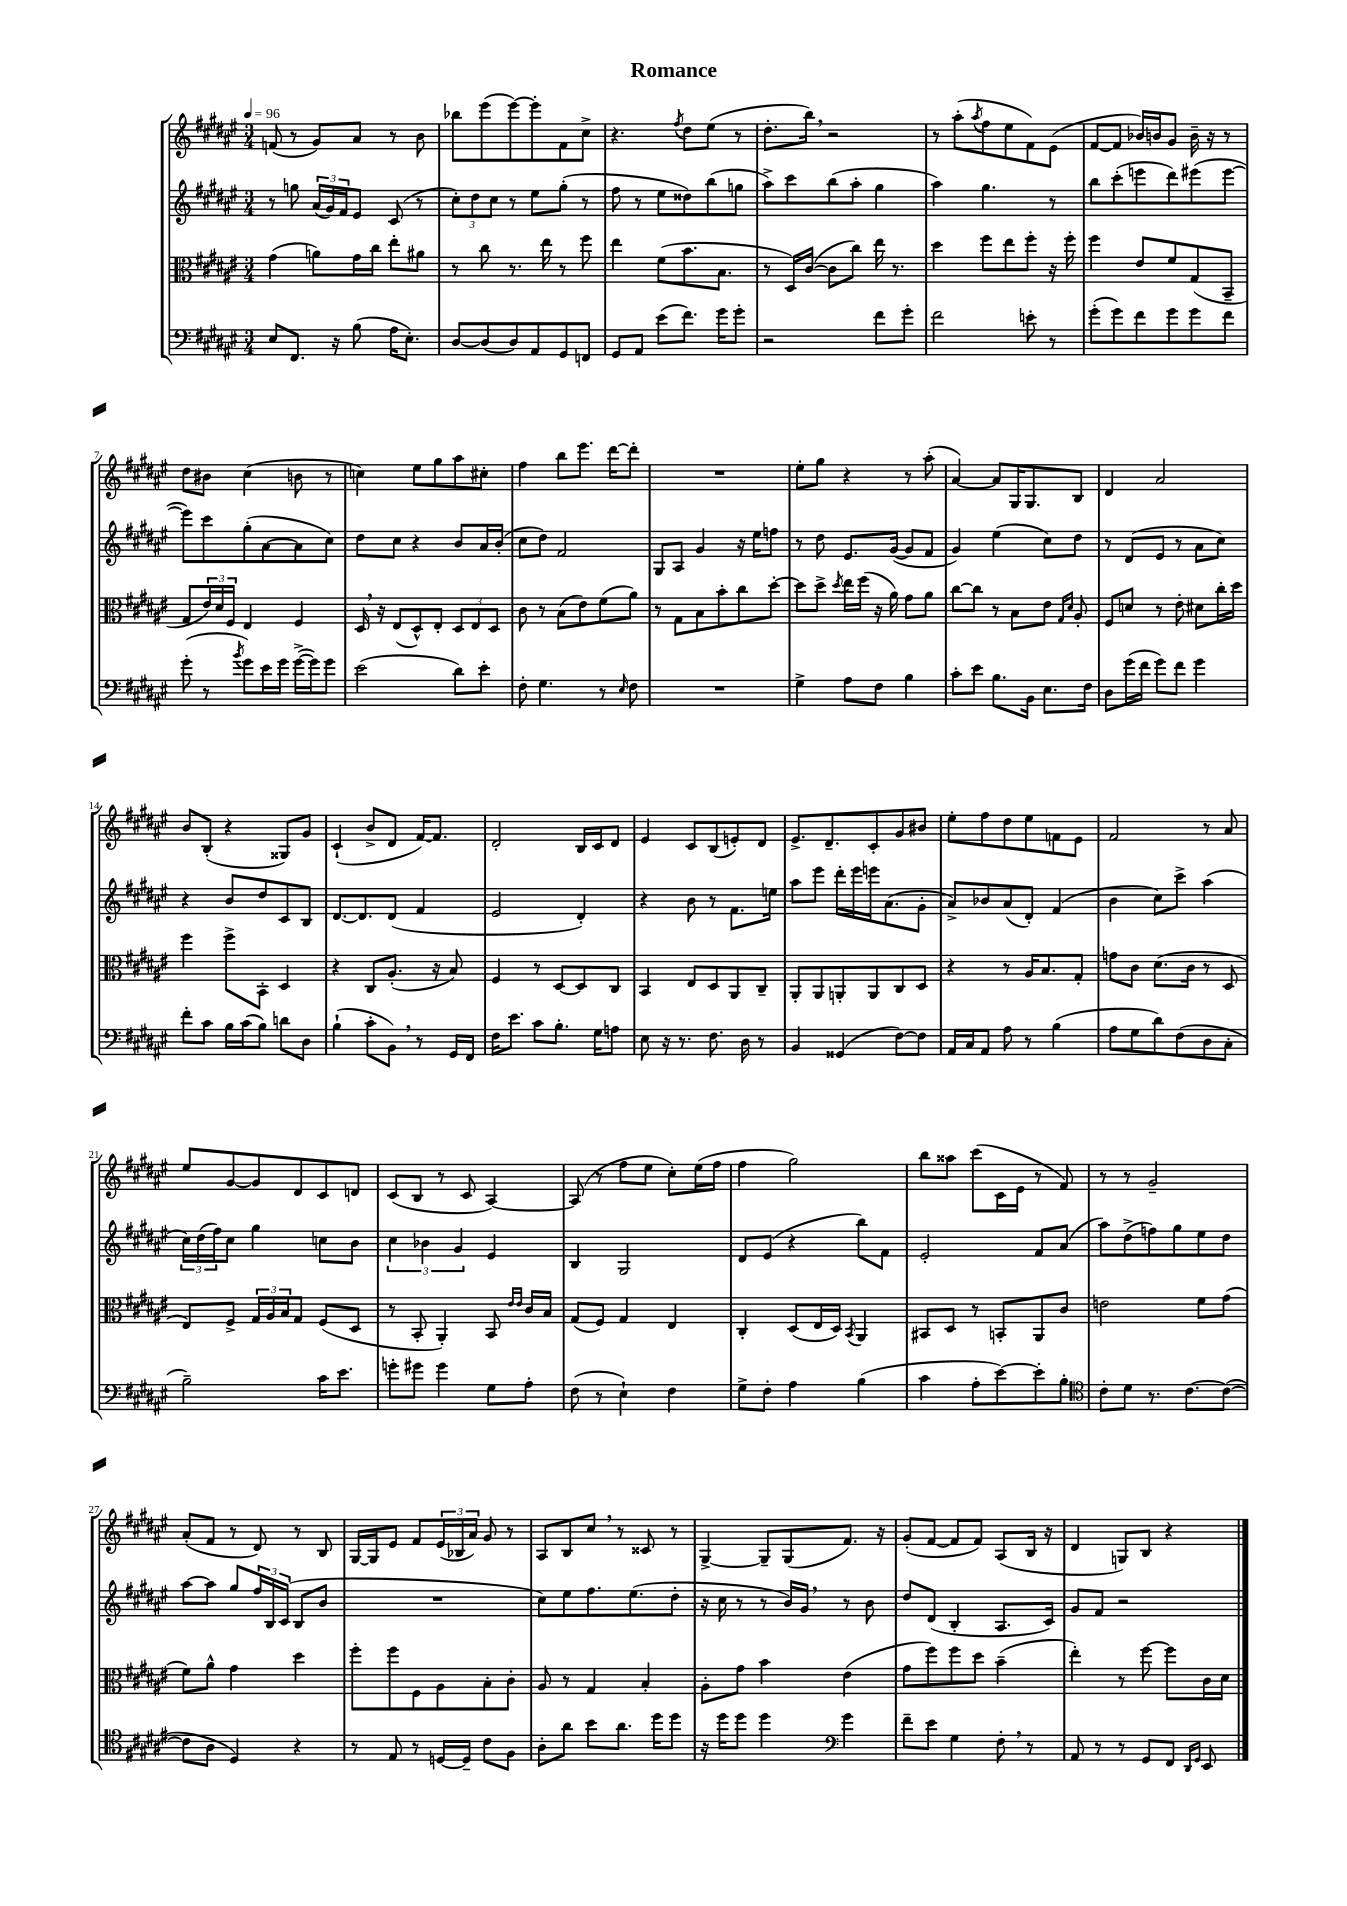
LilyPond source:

\header { title = "Romance" }
<<
\new StaffGroup <<
\new Staff = "s0" {
    \clef treble \key fis \major \numericTimeSignature \time 3/4 \tempo 4 = 96
    f'8( r8 gis'8) ais'8 r8 b'8 |
    bes''8 eis'''8( eis'''8~) eis'''8-. fis'8 cis''8-> |
    r4. \acciaccatura { fis''8 } dis''8 eis''8( r8 |
    dis''8.-. b''16) \breathe r2 |
    r8 ais''8-.( \acciaccatura { ais''8 } fis''8 eis''8 fis'8) eis'8( |
    fis'8~ fis'8 bes'16) b'16 gis'8 b'16-- r16 r8 |
    dis''8 bis'8 cis''4( b'8 r8 |
    c''4) eis''8 gis''8 ais''8 cis''8-. |
    fis''4 b''8 eis'''8. dis'''16~ dis'''8-. |
    R2. |
    eis''8-. gis''8 r4 r8 ais''8-.( |
    ais'4~) ais'8 gis16 gis8. b8 |
    dis'4 ais'2 |
    b'8 b8-.( r4 gisis8) gis'8 |
    cis'4-!( b'8-> dis'8 fis'16~) fis'8. |
    dis'2-. b16 cis'16 dis'8 |
    eis'4 cis'8 b8( e'8-.) dis'8 |
    eis'8.-> dis'8.-- cis'8-. gis'8 bis'8 |
    eis''8-. fis''8 dis''8 eis''8 f'8 eis'8 |
    fis'2 r8 ais'8 |
    eis''8 gis'8~ gis'8 dis'8 cis'8 d'8 |
    cis'8( b8 r8 cis'8 ais4~) |
    ais8( r8 fis''8 eis''8 cis''8-.) eis''16( fis''16 |
    fis''4 gis''2) |
    b''8 aisis''8 cis'''8( cis'16 eis'16 r8 fis'8) |
    r8 r8 gis'2-- |
    ais'8-.( fis'8 r8 dis'8) r8 b8 |
    gis16~ gis16 eis'8 fis'8 \tuplet 3/2 { eis'16( bes16 ais'16) } gis'8 r8 |
    ais8 b8 cis''8 \breathe r8 cisis'8 r8 |
    gis4~-> gis8-- gis8( fis'8.) r16 |
    gis'8-.( fis'8~ fis'8 fis'8) ais8( b16 r16 |
    dis'4 g8) b8 r4 \bar "|." |
}
\new Staff = "s1" {
    \clef treble \key fis \major \numericTimeSignature \time 3/4
    r8 g''8 \tuplet 3/2 { ais'16( gis'16) fis'16 } eis'8 cis'8( r8 |
    \tuplet 3/2 { cis''8-.) dis''8 cis''8 } r8 eis''8 gis''8-.( r8 |
    fis''8 r8 eis''8 disis''8) b''8( g''8 |
    ais''8->) cis'''8 b''8( ais''8-. gis''4 |
    ais''4) gis''4. r8 |
    b''8 cis'''8-.( e'''8 dis'''8) eis'''8( eis'''8~ |
    eis'''8) cis'''8 gis''8-.( ais'8~ ais'8 cis''8) |
    dis''8 cis''8 r4 b'8 ais'16 b'16-.( |
    cis''8 dis''8) fis'2 |
    gis8 ais8 gis'4 r16 eis''16 f''8 |
    r8 dis''8 eis'8. gis'16~( gis'8 fis'8 |
    gis'4) eis''4( cis''8) dis''8 |
    r8 dis'8( eis'8 r8 ais'8 cis''8) |
    r4 b'8 dis''8 cis'8 b8 |
    dis'8.~ dis'8. dis'8( fis'4 |
    eis'2 dis'4-.) |
    r4 b'8 r8 fis'8. e''16 |
    ais''8 eis'''8 dis'''16-. eis'''16 e'''16 ais'8.( gis'8-. |
    ais'8->) bes'8 ais'8( dis'8-.) fis'4( |
    b'4 cis''8) cis'''8-> ais''4( |
    \tuplet 3/2 { cis''16) dis''16( fis''16) } cis''8 gis''4 c''8 b'8 |
    \tuplet 3/2 { cis''4 bes'4 gis'4 } eis'4 |
    b4 gis2 |
    dis'8 eis'8( r4 b''8) fis'8 |
    eis'2-. fis'8 ais'8( |
    ais''8) dis''8->( f''8) gis''8 eis''8 dis''8 |
    ais''8~ ais''8 gis''8 \tuplet 3/2 { fis''16 b16 cis'16( } b8 b'8 |
    R2. |
    cis''8) eis''8 fis''8. eis''8.( dis''8-. |
    r16 cis''16 r8 r8 b'16) gis'16 \breathe r8 b'8 |
    dis''8 dis'8( b4-. ais8. cis'16) |
    gis'8 fis'8 r2 \bar "|." |
}
\new Staff = "s2" {
    \clef alto \key fis \major \numericTimeSignature \time 3/4
    gis'4( a'8) gis'16 cis''16 eis''8-. ais'8 |
    r8 cis''8 r8. eis''16 r8 fis''8 |
    eis''4 fis'8( b'8. b8. |
    r8 dis16) cis'16~( cis'8 cis''8) eis''16 r8. |
    dis''4 fis''8 eis''8 fis''8-. r16 fis''16-. |
    fis''4 eis'8 fis'8 gis8( b,8-- |
    gis8 \tuplet 3/2 { eis'16) dis'16 fis16 } eis4 fis4 |
    dis16 \breathe r16 eis8( dis8-^) eis8-. \tuplet 3/2 { dis8 eis8 dis8 } |
    cis'8 r8 b8( eis'8) fis'8( ais'8) |
    r8 gis8 b8 b'8-. cis''8 dis''8~-. |
    dis''8 dis''8-> \acciaccatura { dis''8 } eis''16 fis''16( r16 ais'16) gis'8 ais'8 |
    cis''8~ cis''8 r8 b8 eis'8 \grace { gis16 dis'16 } ais8-. |
    fis8 d'8 r8 eis'8-. dis'8 cis''16-. dis''16 |
    fis''4 fis''8-> b,8-. dis4 |
    r4 cis8 ais8.-.( r16 b8) |
    fis4 r8 dis8~ dis8 cis8 |
    b,4 eis8 dis8 ais,8 cis8-- |
    ais,8-. ais,8 a,8-. a,8 cis8 dis8 |
    r4 r8 ais16 b8. gis8-. |
    g'8 cis'8 dis'8.( cis'16 r8 dis8 |
    eis8) fis8-> \tuplet 3/2 { gis16 ais16 b16 } gis8 fis8( dis8 |
    r8 b,8-. ais,4-.) b,8 \grace { eis'16 eis'16 } cis'16 b16 |
    gis8( fis8) gis4 eis4 |
    cis4-. dis8( eis16 dis16) \acciaccatura { b,8 } ais,4 |
    bis,8 dis8 r8 b,8-. ais,8 cis'8 |
    e'2 fis'8 gis'8( |
    fis'8) ais'8-^ gis'4 dis''4 |
    fis''8-. fis''8 fis8 ais8 b8-. cis'8-. |
    ais8 r8 gis4 b4-. |
    ais8-. gis'8 b'4 eis'4( |
    gis'8 fis''8) fis''8 dis''8 b'4--( |
    eis''4-.) r8 fis''8~ fis''8 cis'16 dis'16 \bar "|." |
}
\new Staff = "s3" {
    \clef bass \key fis \major \numericTimeSignature \time 3/4
    eis8 fis,8. r16 b8( ais16 eis8.-.) |
    dis8~ dis8( dis8) ais,8 gis,8 f,8 |
    gis,8 ais,8 eis'8( fis'8.) gis'16 gis'8-. |
    r2 fis'8 gis'8-. |
    fis'2 e'8-. r8 |
    gis'8-.( gis'8) fis'8 gis'8 gis'8 fis'8 |
    gis'8-.( r8 \acciaccatura { b'8 } gis'8) eis'16 gis'16 gis'16~->( gis'16) gis'8 |
    eis'2( dis'8) eis'8-. |
    fis8-. gis4. r8 \grace { eis16 } fis8 |
    R2. |
    gis4-> ais8 fis8 b4 |
    cis'8-. eis'8 b8. b,16 eis8. fis16 |
    dis8 gis'16( fis'16 gis'8) fis'8 gis'4 |
    fis'8-. cis'8 b16 cis'16( b8) d'8 dis8 |
    b4-!( cis'8-. b,8) \breathe r8 gis,16 fis,16 |
    fis16 eis'8. cis'8 b8.-. gis16 a8 |
    eis8 r16 r8. fis8. dis16 r8 |
    b,4 gisis,4( fis8~) fis8 |
    ais,16 cis16 ais,8 ais8 r8 b4( |
    ais8 gis8 dis'8) fis8( dis8 cis8-. |
    b2--) cis'16 eis'8. |
    g'8-. gis'8 gis'4 gis8 ais8-. |
    fis8( r8 eis4-!) fis4 |
    gis8-> fis8-. ais4 b4( |
    cis'4 ais8-. eis'8~) eis'8-. b8-. |
    \clef tenor cis'8-. dis'8 r8. cis'8.~ cis'8~( |
    cis'8 ais8 dis4) r4 |
    r8 eis8 r8 d16~ d16-- cis'8 fis8 |
    ais8-. ais'8 b'8 ais'8. dis''16 dis''8 |
    r16 dis''16 dis''8 dis''4 \clef bass gis'4 |
    fis'8-- eis'8 gis4 fis8-. \breathe r8 |
    ais,8 r8 r8 gis,8 fis,8 \grace { dis,16 gis,16 } eis,8 \bar "|." |
}
>>
>>
